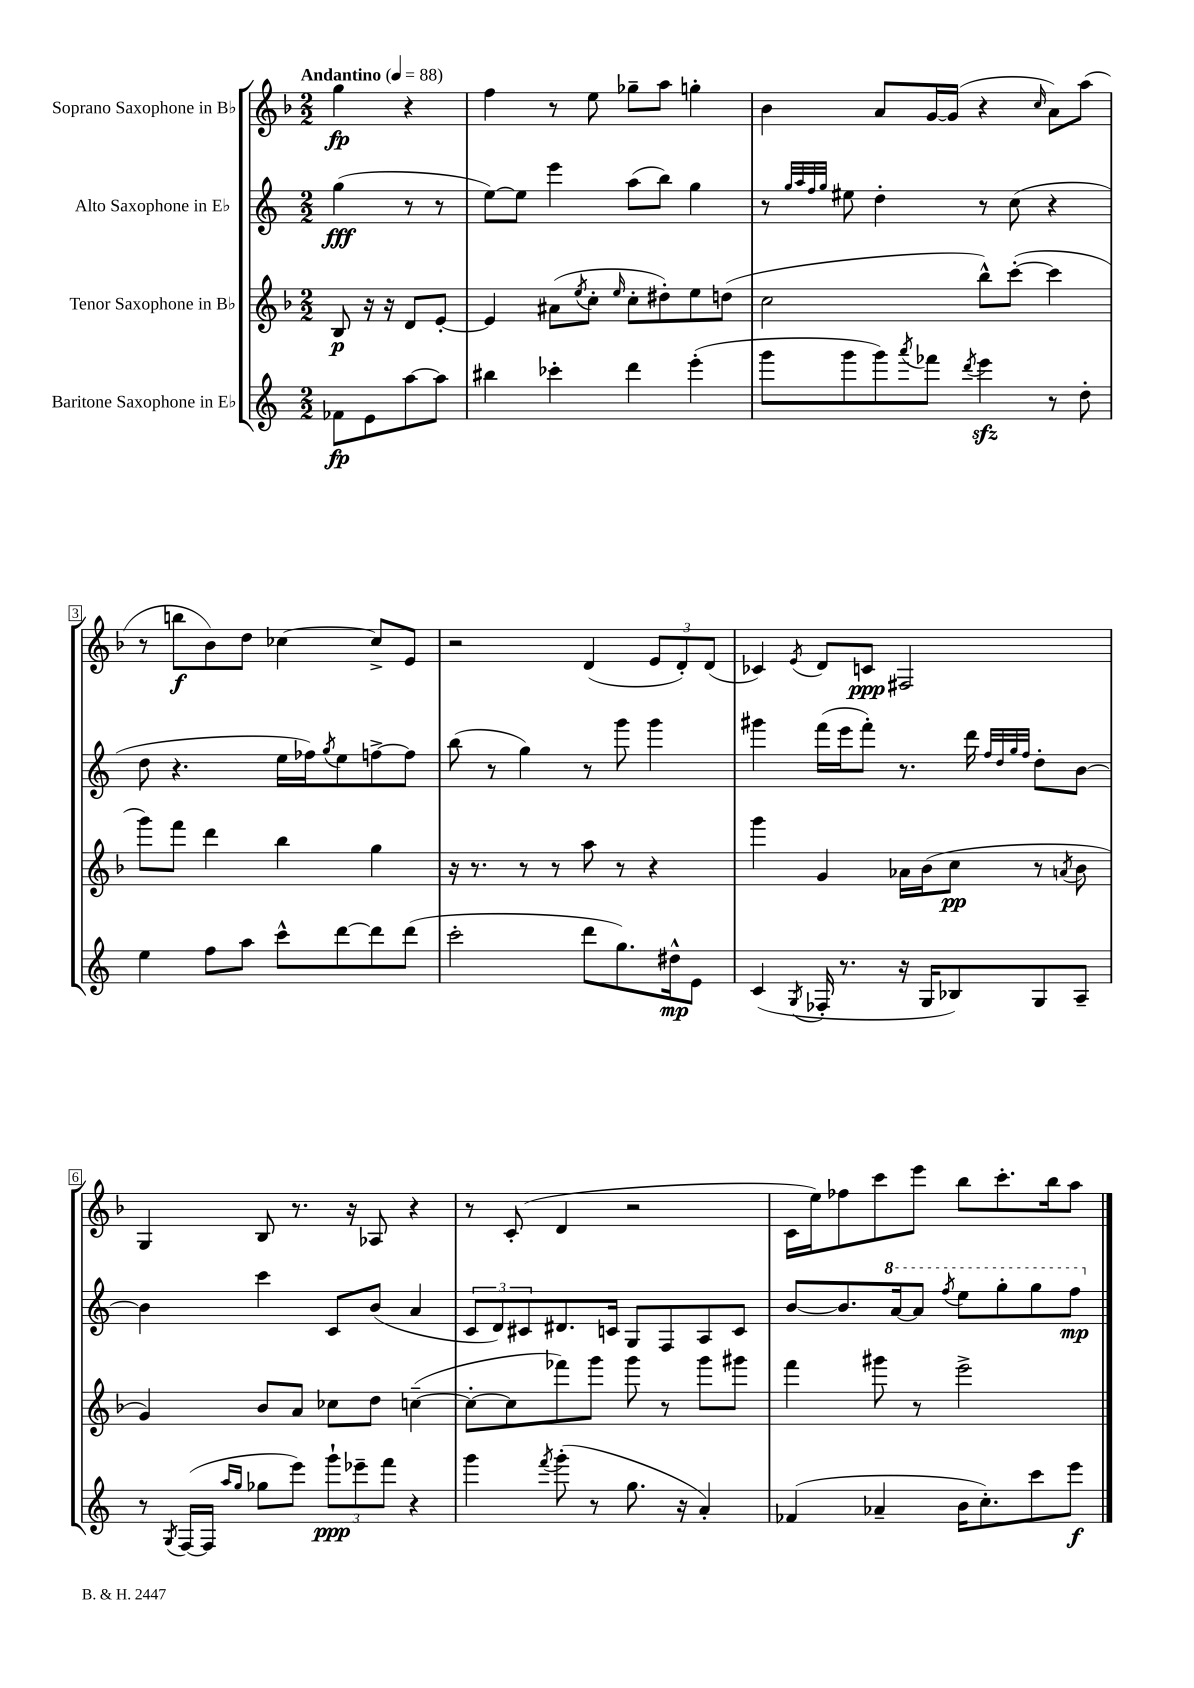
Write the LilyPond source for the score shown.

<<
\new StaffGroup <<
\new Staff = "s0" \with { instrumentName = "Soprano Saxophone in Bb" } {
    \clef treble \key f \major \numericTimeSignature \time 2/2 \partial 2 \tempo "Andantino" 4 = 88
    g''4\fp r4 |
    f''4 r8 e''8 ges''8-- a''8 g''4-. |
    bes'4 a'8 g'16~ g'16( r4 \grace { c''16 } a'8) a''8( |
    r8 b''8\f bes'8) d''8 ces''4~ ces''8-> e'8 |
    r2 d'4( \tuplet 3/2 { e'8 d'8-.) d'8( } |
    ces'4) \acciaccatura { e'8 } d'8 c'8\ppp fis2 |
    g4 bes8 r8. r16 aes8 r4 |
    r8 c'8-.( d'4 r2 |
    c'16 e''16) fes''8 c'''8 e'''8 bes''8 c'''8.-. bes''16 a''8 \bar "|." |
}
\new Staff = "s1" \with { instrumentName = "Alto Saxophone in Eb" } {
    \clef treble \key c \major \numericTimeSignature \time 2/2 \partial 2
    g''4\fff( r8 r8 |
    e''8~) e''8 e'''4 a''8( b''8) g''4 |
    r8 \grace { g''32 a''32 f''32 g''32 } eis''8 d''4-. r8 c''8( r4 |
    d''8 r4. e''16 fes''16) \acciaccatura { g''8 } e''8 f''8~-> f''8 |
    b''8( r8 g''4) r8 g'''8 g'''4 |
    gis'''4 f'''16( e'''16 f'''8-.) r8. d'''16 \grace { f''32 d''32 g''32 f''32 } d''8-. b'8~ |
    b'4 c'''4 c'8 b'8( a'4 |
    \tuplet 3/2 { c'8 d'8) cis'8 } dis'8. c'16 g8 f8 a8 c'8 |
    b'8~ b'8. \ottava #1 a''16~ a''8 \acciaccatura { f'''8 } e'''8 g'''8-. g'''8 f'''8\mp \ottava #0 \bar "|." |
}
\new Staff = "s2" \with { instrumentName = "Tenor Saxophone in Bb" } {
    \clef treble \key f \major \numericTimeSignature \time 2/2 \partial 2
    bes8\p r16 r16 d'8 e'8~-. |
    e'4 ais'8( \acciaccatura { e''8 } c''8-. \grace { e''16 } c''8-. dis''8-.) e''8 d''8( |
    c''2 bes''8-^) c'''8~-.( c'''4 |
    g'''8) f'''8 d'''4 bes''4 g''4 |
    r16 r8. r8 r8 a''8 r8 r4 |
    g'''4 g'4 aes'16 bes'16( c''8\pp r8 \acciaccatura { a'8 } bes'8 |
    g'4) bes'8 a'8 ces''8 d''8 c''4~--( |
    c''8~-. c''8 fes'''8) g'''8 g'''8 r8 g'''8 gis'''8 |
    f'''4 gis'''8 r8 e'''2-> \bar "|." |
}
\new Staff = "s3" \with { instrumentName = "Baritone Saxophone in Eb" } {
    \clef treble \key c \major \numericTimeSignature \time 2/2 \partial 2
    fes'8\fp e'8 a''8~ a''8 |
    bis''4 ces'''4-. d'''4 e'''4-.( |
    g'''8 g'''8 g'''8) \acciaccatura { a'''8 } fes'''8 \acciaccatura { d'''8 } e'''4\sfz r8 d''8-. |
    e''4 f''8 a''8 c'''8-^ d'''8~ d'''8 d'''8( |
    c'''2-. d'''8 g''8.) dis''16-^\mp e'8 |
    c'4( \acciaccatura { g8 } fes16-. r8. r16 g16 bes8) g8 a8-- |
    r8 \acciaccatura { g8 } f16~( f16 \grace { a''16 g''16 } ges''8 e'''8) \tuplet 3/2 { g'''8-!\ppp ees'''8-- f'''8 } r4 |
    g'''4 \acciaccatura { f'''8 } g'''8-.( r8 g''8. r16 a'4-.) |
    fes'4( aes'4-- b'16 c''8.-.) c'''8 e'''8\f \bar "|." |
}
>>
>>
\layout { \context { \Score \override BarNumber.stencil = #(make-stencil-boxer 0.1 0.3 ly:text-interface::print) } }
